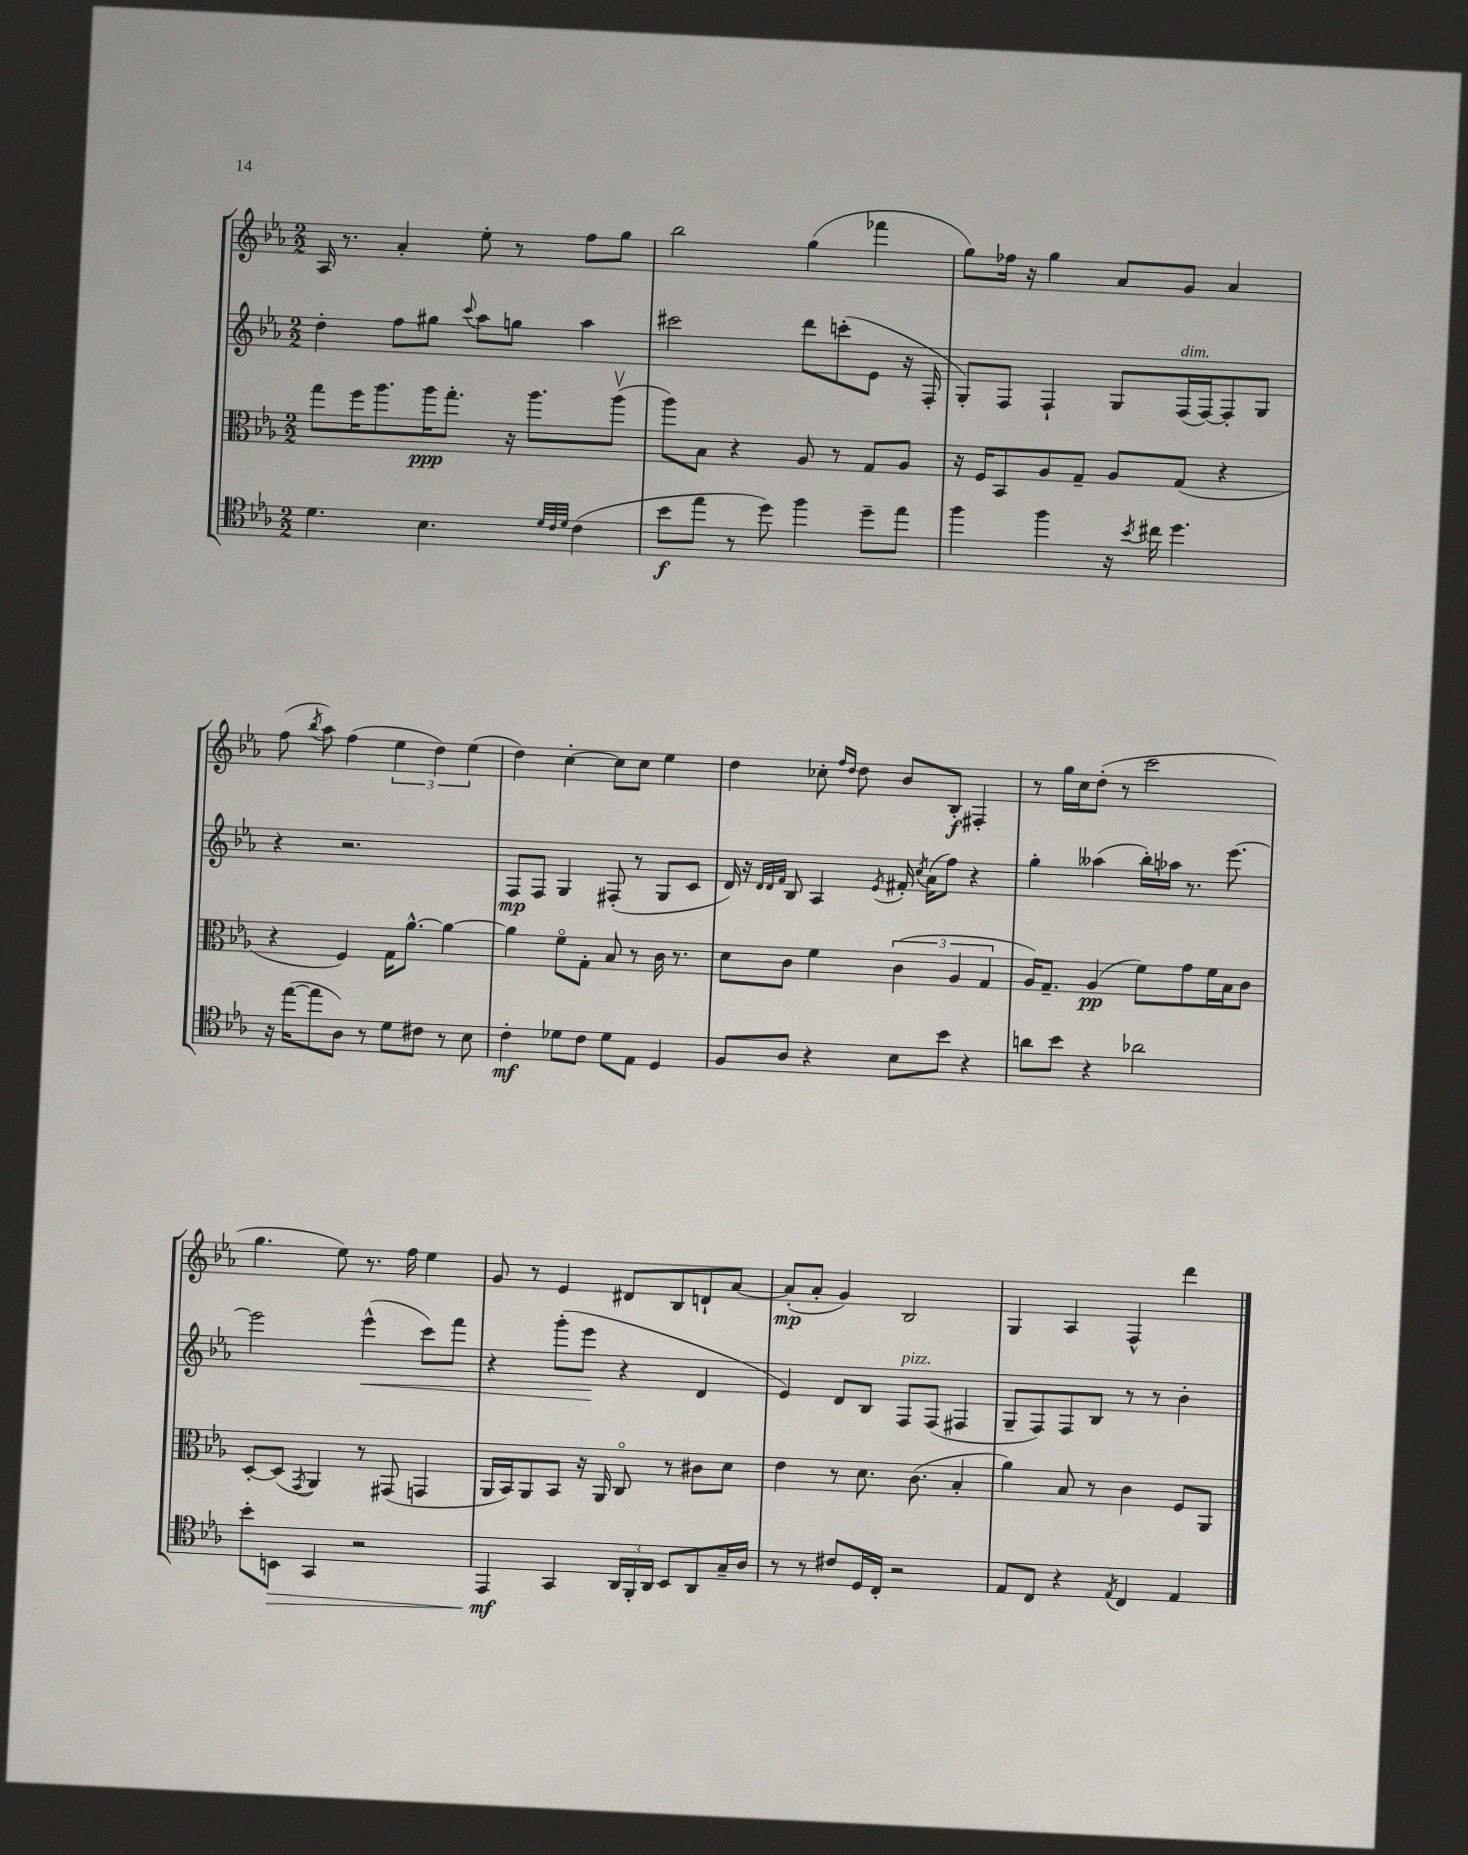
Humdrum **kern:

**kern	**kern	**kern	**kern
*staff4	*staff3	*staff2	*staff1
*clefC4	*clefC3	*clefG2	*clefG2
*k[b-e-a-]	*k[b-e-a-]	*k[b-e-a-]	*k[b-e-a-]
*M2/2	*M2/2	*M2/2	*M2/2
4.d	8gg	4dd'	16A-
.	.	.	8.r
.	16ff	.	.
.	8.aa-	.	.
.	.	8ff	4a-'
4.B-	16aa-	8gg#	.
.	8.gg'	.	.
.	.	8qqccc	.
.	.	8aa-	8ee-'
.	16r	8gg	8r
.	8.aa-	.	.
32qqd	.	.	.
32qqc	.	.	.
32qqd	.	.	.
(4c	.	4aa-	8ff
.	(8aa-v	.	8gg
=	=	=	=
8b-	8aa-)	2ccc#	2bb-
8ee-	8B-	.	.
8r	4r	.	.
8dd)	.	.	.
4ff	8A-	8ddd	(4gg
.	8r	(8ccc'	.
8dd~	8G	8e-	4fff-
8ee-	8A-	16r	.
.	.	16F'	.
=	=	=	=
4ff	16r	8G')	8gg)
.	16F	.	.
.	8BB-	8F	16ff-
.	.	.	16r
4ff	8A-	4F`	4gg
.	8G~	.	.
16r	8A-	8G	8a-
8qb-	.	.	.
16cc#	.	.	.
4.dd	(8G	(16F	8g
.	.	[16F)	.
.	4r	8F']	4a-
.	.	8G	.
=	=	=	=
16r	4r	4r	(8ff
([16ee-	.	.	.
.	.	.	8qbb-
8ee-]	.	.	8aa-)
8A-)	4F)	2.r	(4ff
8r	.	.	.
8d	16G	.	6ee-
.	[8.a-^^	.	.
8c#	.	.	.
.	.	.	6dd)
8r	4a-_	.	.
.	.	.	(6ee-
8B-	.	.	.
=	=	=	=
4c'	4a-]	8F	4dd)
.	.	8F	.
8d-	8fo	4G	[4cc'
8c	8G'	.	.
8d-	8B-	(8F#'	8cc]
8E-	8r	8r	8cc
4D	16c	8G	4ee-
.	8.r	.	.
.	.	8c	.
=	=	=	=
8F	8d	16d)	4dd
.	.	16r	.
.	.	32qqd	.
.	.	32qqd	.
.	.	32qqf	.
8A-	8c	8B-	.
4r	4f	4A-	8cc-'
.	.	.	16qqff
.	.	.	16qqdd
.	.	.	8dd
.	.	8qe-	.
8B-	(6c	16f#'	8b-
.	.	8qcc	.
.	.	(16a-	.
8b-	.	8ff)	8B-'
.	6A-	.	.
4r	.	4r	4F#'
.	6G	.	.
=	=	=	=
8a	16A-)	4gg'	8r
.	8.G~	.	.
8b-	.	.	16gg
.	.	.	16cc
4r	(4A-	(4aa--	(8dd'
.	.	.	8r
2a-	8f)	16bb-')	2ccc
.	.	16aa-	.
.	8g	8.r	.
.	16f	.	.
.	16B-	[8.eee-	.
.	8c	.	.
=	=	=	=
8b-'	[8D'	2eee-]	4.gg
8BB	(8D]	.	.
.	8qGG	.	.
4GG	4AA-)	.	.
.	.	.	8ee-)
2r	8r	(4eee-^^	8.r
.	(8GG#	.	.
.	.	.	16ff
.	4GG	8ccc)	4ee-
.	.	8fff	.
=	=	=	=
4EE-	16AA-	4r	8g
.	16BB-)	.	.
.	8AA-	.	8r
4GG	8BB-	(8ggg'	4e-
.	16r	8eee-	.
.	16AA-	.	.
24AA-	8Co	4r	8d#
24FF'	.	.	.
24AA-	.	.	.
8BB-	8r	.	8B-
8AA-	8c#	4d	8d`
16G~	8d	.	[8a-
16A-	.	.	.
=	=	=	=
8r	4e-	4e-)	(8a-']
8r	.	.	8a-'
8c#	8r	8d	4g)
16D	8.d	8B-	.
16C'	.	.	.
2r	.	8F	2B-
.	(8.c	.	.
.	.	(8F	.
.	4B-'	4F#	.
=	=	=	=
8E-	4a-)	8G~	4G
8C	.	8F)	.
4r	8B-	8F	4A-
.	8r	8B-	.
8qE-	.	.	.
4C	4c	8r	4F^^
.	.	8r	.
4E-	8F	4b-'	4ddd
.	8AA-	.	.
==	==	==	==
*-	*-	*-	*-
